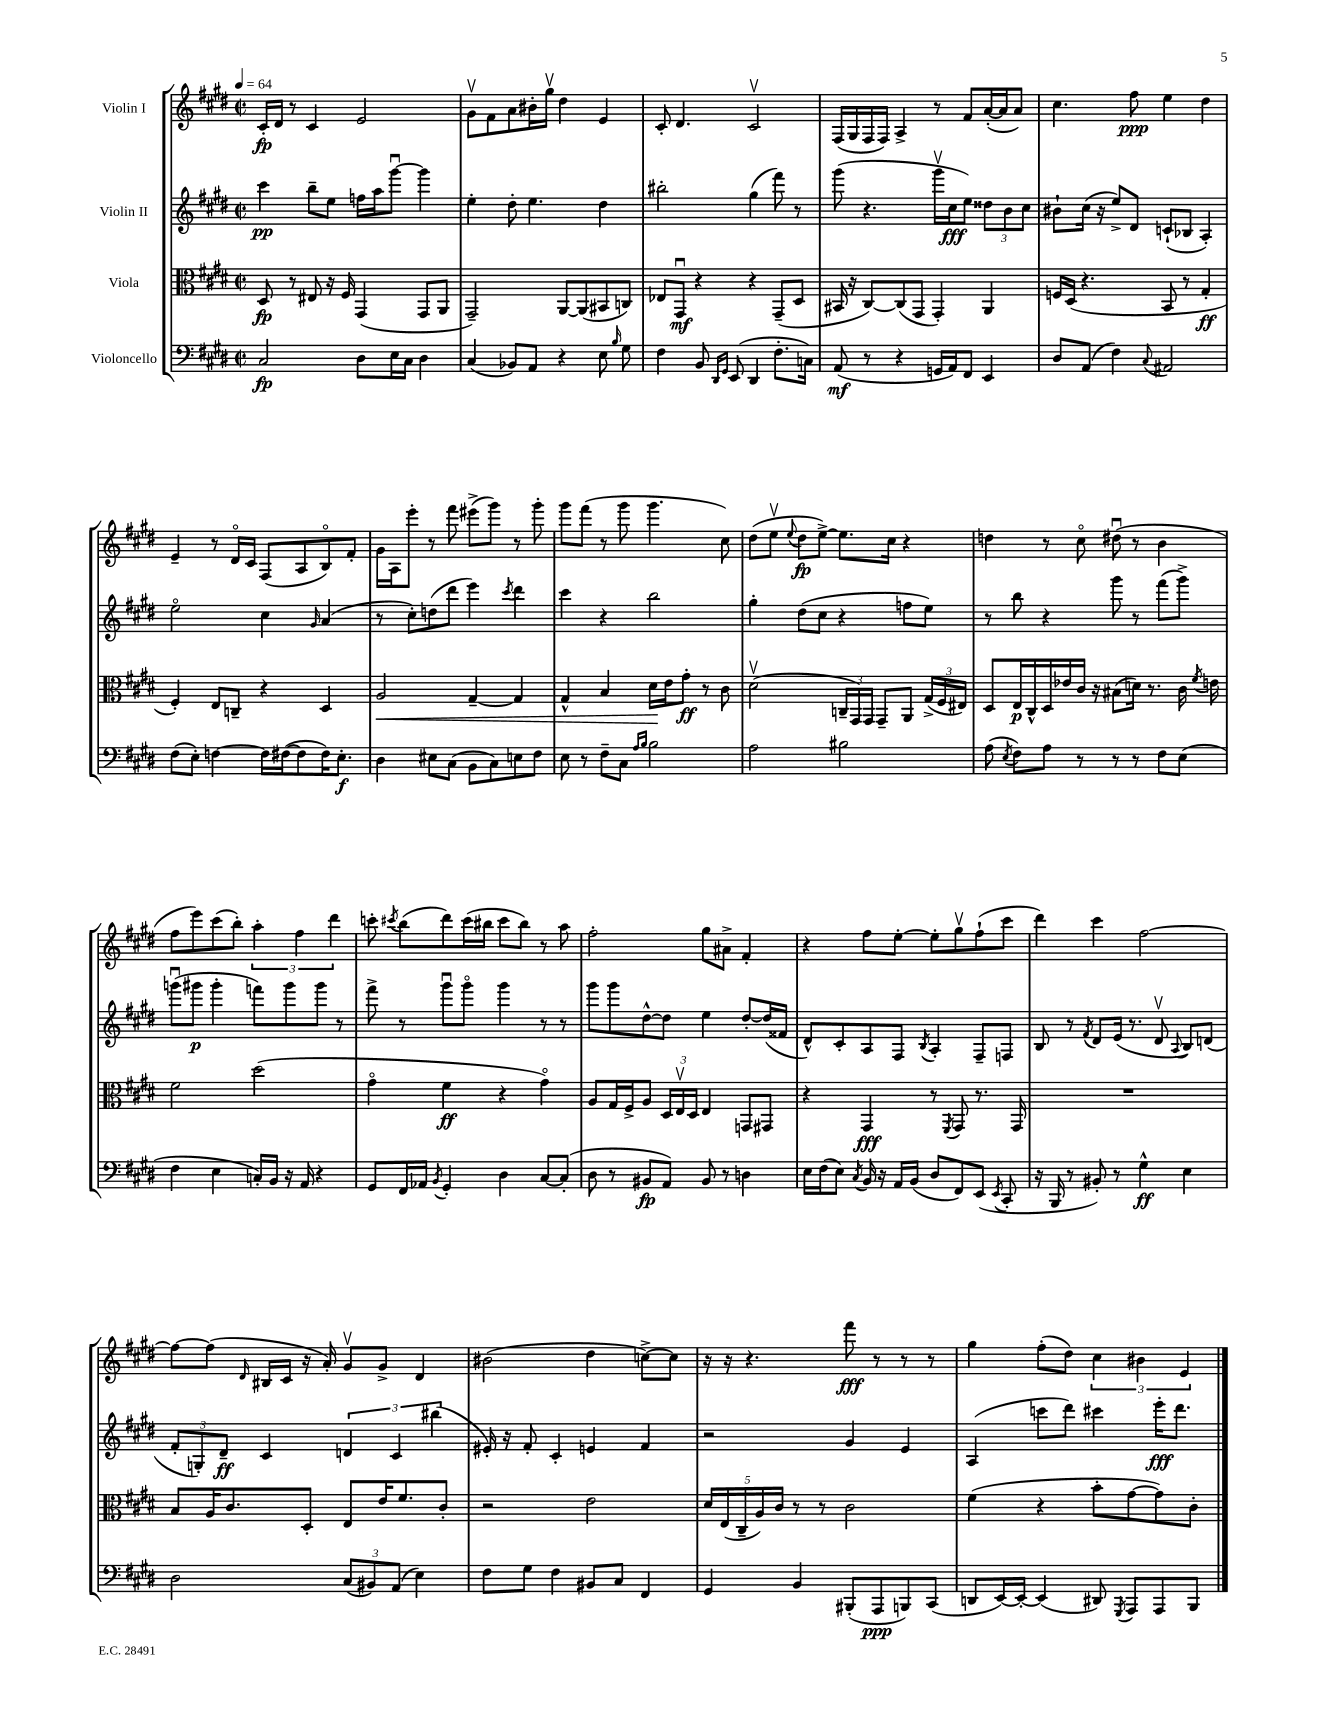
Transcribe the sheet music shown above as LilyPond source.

<<
\new StaffGroup <<
\new Staff = "s0" \with { instrumentName = "Violin I" } {
    \clef treble \key e \major \defaultTimeSignature \time 2/2 \tempo 4 = 64
    \autoBeamOff cis'16[-.\fp dis'16] r8 cis'4 e'2 |
    gis'8[\upbow fis'8 a'8 bis'16-. gis''16]\upbow dis''4 e'4 |
    cis'8-. dis'4. cis'2\upbow |
    fis16[( gis16 fis16 fis16]) a4-> r8 fis'8[ a'16~-.( a'16 a'8]) |
    cis''4. fis''8\ppp e''4 dis''4 |
    e'4-- r8 dis'16[\flageolet cis'16] fis8[( a8 b8\flageolet) fis'8]-. |
    gis'16[ a16 e'''8]-. r8 fis'''8 eis'''8[->( gis'''8]) r8 gis'''8-. |
    gis'''8[ fis'''8]( r8 gis'''8 gis'''4. cis''8) |
    dis''8[( e''8]\upbow \appoggiatura { e''8 } dis''8[\fp e''8]~->) e''8.[ cis''16] r4 |
    d''4 r8 cis''8\flageolet dis''8\downbow( r8 b'4 |
    fis''8[ e'''8) cis'''8( b''8]-.) \tuplet 3/2 { a''4-. fis''4 dis'''4 } |
    c'''8-. \acciaccatura { cis'''8 } b''8[( dis'''8) cis'''16( bis''16] cis'''8[ bis''8]) r8 a''8 |
    fis''2-. gis''8[ ais'8]-> fis'4-. |
    r4 fis''8[ e''8]~-. e''8[-. gis''8\upbow fis''8-!( cis'''8] |
    dis'''4) cis'''4 fis''2~ |
    fis''8[~ fis''8]( \grace { dis'16 } bis16[ cis'16] r16 a'16-.) gis'8[\upbow gis'8]-> dis'4 |
    bis'2( dis''4 c''8[~->) c''8] |
    r16 r16 r4. fis'''8\fff r8 r8 r8 |
    gis''4 fis''8[-.( dis''8]) \tuplet 3/2 { cis''4 bis'4 e'4 } \bar "|." |
}
\new Staff = "s1" \with { instrumentName = "Violin II" } {
    \clef treble \key e \major \defaultTimeSignature \time 2/2
    \autoBeamOff cis'''4\pp b''8[-- e''8] f''16[ a''16 gis'''8]~\downbow gis'''4 |
    e''4-. dis''8-. e''4. dis''4 |
    bis''2-. gis''4( fis'''8) r8 |
    gis'''8( r4. gis'''16[\upbow cis''16\fff e''8]) \tuplet 3/2 { disis''8[ b'8 cis''8] } |
    bis'8[-! cis''16]( r16 e''8[->) dis'8] c'8[-!( bes8] a4-.) |
    e''2\flageolet cis''4 \grace { gis'16 } a'4( |
    r8 cis''8[-.) d''8( dis'''8] e'''4) \acciaccatura { cis'''8 } dis'''4 |
    cis'''4 r4 b''2 |
    gis''4-. dis''8[( cis''8] r4 f''8[ e''8]) |
    r8 b''8 r4 gis'''8 r8 fis'''8[( gis'''8]->) |
    g'''8[\downbow( gis'''8]\p gis'''4-. f'''8[) gis'''8 gis'''8] r8 |
    fis'''8-> r8 gis'''8[\downbow gis'''8]\flageolet gis'''4 r8 r8 |
    gis'''8[ gis'''8 dis''8~-^ dis''8] e''4 dis''8[~-. dis''16( fisis'16] |
    dis'8[-^) cis'8-. a8 fis8] \acciaccatura { b8 } a4-. fis8[-- f8] |
    b8 r8 \acciaccatura { fis'8 } dis'8[ e'16]( r8. dis'8\upbow \appoggiatura { a8 } b8[) d'8]( |
    \tuplet 3/2 { fis'8[-. g8-.) dis'8]--\ff } cis'4 \tuplet 3/2 { d'4 cis'4 bis''4( } |
    eis'16-.) r16 fis'8-. cis'4-. e'4 fis'4 |
    r2 gis'4 e'4 |
    a4( c'''8[ dis'''8]) cis'''4 e'''16[-.\fff dis'''8.] \bar "|." |
}
\new Staff = "s2" \with { instrumentName = "Viola" } {
    \clef alto \key e \major \defaultTimeSignature \time 2/2
    \autoBeamOff dis8\fp r8 eis8 r16 fis16 gis,4( gis,8[ a,8] |
    gis,2--) a,8[~ a,8( bis,8 c8]) |
    ees8[ gis,8]\downbow\mf r4 r4 gis,8[--( dis8] |
    bis,16 r16 cis8[~) cis8( gis,8] gis,4-.) a,4 |
    f16[ dis16]( r4. b,8 r8 gis4-.\ff |
    fis4-.) e8[ c8]-- r4 dis4 |
    a2\< gis4~-- gis4 |
    gis4-^ b4 dis'16[\! e'16 gis'8]-.\ff r8 cis'8 |
    dis'2\upbow( \tuplet 3/2 { c16[-- gis,16) gis,16] } gis,8[-- a,8] \tuplet 3/2 { gis16[->( fis16 eis16]) } |
    dis8[ e16\p cis16-^ dis16 ees'16 cis'16] r16 bis8[( d'16]) r8. cis'16 \acciaccatura { fis'8 } e'16 |
    fis'2 dis''2( |
    gis'4\flageolet fis'4\ff r4 gis'4\flageolet) |
    a8[ gis16 fis16-> a8] \tuplet 3/2 { dis16[ e16\upbow dis16] } e4 g,8[ gis,8] |
    r4 gis,4\fff r8 \acciaccatura { fis,8 } gis,8 r8. gis,16 |
    R1 |
    b8[ a16 cis'8. dis8]-. e8[ e'16 fis'8. cis'8]-. |
    r2 e'2 |
    \tuplet 5/4 { dis'16[ e16( cis16-- a16) cis'16] } r8 r8 cis'2 |
    fis'4( r4 b'8[-. gis'8~ gis'8) cis'8]-. \bar "|." |
}
\new Staff = "s3" \with { instrumentName = "Violoncello" } {
    \clef bass \key e \major \defaultTimeSignature \time 2/2
    \autoBeamOff cis2\fp dis8[ e16 cis16] dis4 |
    cis4( bes,8[) a,8] r4 e8 \grace { b16 } gis8 |
    fis4 b,8 \grace { dis,16[ gis,16] } e,8( dis,4 fis8.[-. c16]) |
    a,8\mf( r8 r4 g,16[ a,16) fis,8] e,4 |
    dis8[ a,8]( fis4) \appoggiatura { cis8 } ais,2 |
    fis8[( e8]-.) f4~ f16[ fis16~( fis8 fis16) e8.]-.\f |
    dis4 eis8[ cis8]( b,8[ cis8) e8 fis8] |
    e8 r8 fis8[-- cis8] \grace { a16[ b16] } b2 |
    a2 bis2 |
    a8( \acciaccatura { e8 } fis8[) a8] r8 r8 r8 fis8[ e8]( |
    fis4 e4 c16[-.) b,16] r16 a,16 r4 |
    gis,8[ fis,16 aes,16] \acciaccatura { b,8 } gis,4-. dis4 cis8[~ cis8]-.( |
    dis8 r8 bis,8[\fp a,8]) bis,8 r8 d4 |
    e16[ fis16( e8]) \acciaccatura { cis8 } b,16 r16 a,16[ b,16]( dis8[ fis,8) e,8]( \acciaccatura { e,8 } cis,8-. |
    r16 b,,16 r8 bis,8-.) r8 gis4-^\ff e4 |
    dis2 \tuplet 3/2 { cis8[( bis,8) a,8]( } e4) |
    fis8[ gis8] fis4 bis,8[ cis8] fis,4 |
    gis,4 b,4 bis,,8[-.( a,,8\ppp b,,8) cis,8]( |
    d,8[ e,16~) e,16]~-. e,4( dis,8) \acciaccatura { gis,,8 } a,,8[ a,,8 b,,8] \bar "|." |
}
>>
>>
\layout { \context { \Score \remove "Bar_number_engraver" } }
